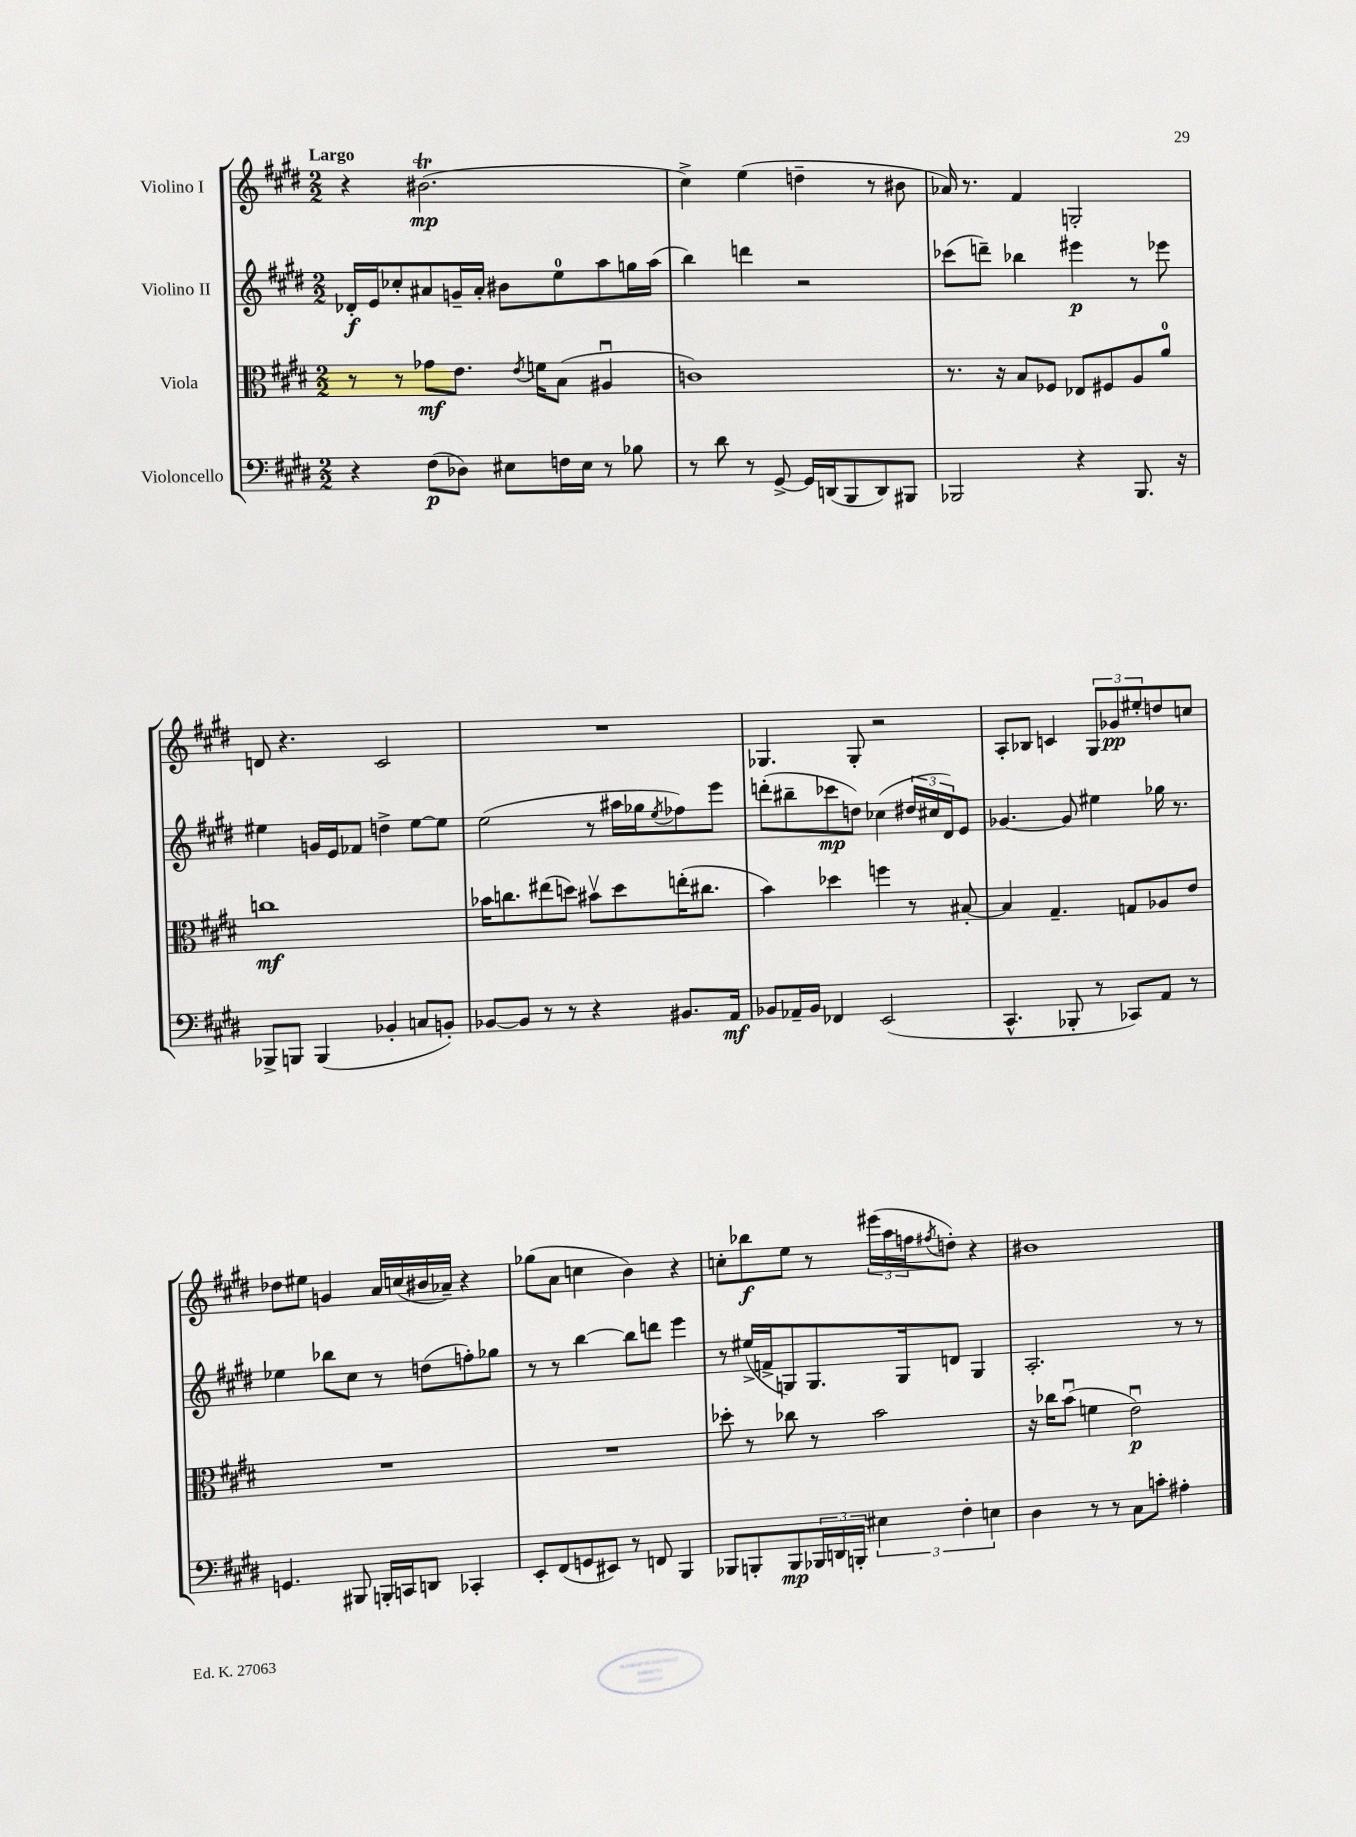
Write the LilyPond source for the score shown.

<<
\new StaffGroup <<
\new Staff = "s0" \with { instrumentName = "Violino I" } {
    \clef treble \key e \major \numericTimeSignature \time 2/2 \tempo "Largo"
    r4 bis'2.\trill\mp( |
    cis''4->) e''4( d''4-- r8 bis'8 |
    aes'16) r8. fis'4 g2-. |
    d'8 r4. cis'2 |
    R1 |
    ges4. ges8-. r2 |
    a8-. bes8 c'4 \tuplet 3/2 { gis8 ges'8\pp eis''8-. } d''8 c''8 |
    des''8 eis''8 g'4 a'16 c''16( bis'16 aes'16--) r4 |
    ges''8( a'8 c''4 b'4) r4 |
    c''8-. bes''8\f e''8 r8 \tuplet 3/2 { eis'''16( a''16 f''16 } \acciaccatura { fis''8 } d''8-.) r4 |
    bis'1 \bar "|." |
}
\new Staff = "s1" \with { instrumentName = "Violino II" } {
    \clef treble \key e \major \numericTimeSignature \time 2/2
    des'16-.\f e'16 ces''8-. ais'8 g'16-- ais'16-. bis'8 e''8-0 a''8 g''16 a''16( |
    b''4) d'''4 r2 |
    ces'''8( d'''8--) bes''4 eis'''4\p r8 ees'''8 |
    eis''4 g'16 e'16 fes'8 d''4-> eis''8~ eis''8 |
    e''2( r8 ais''16 ges''16 \acciaccatura { e''8 } fes''8) e'''8 |
    d'''8-.( bis''8-- ces'''8\mp d''8) ces''4( \tuplet 3/2 { dis''16 cis''16 dis'16) } e'8 |
    ges'4.~ ges'8 eis''4 ges''16 r8. |
    ees''4 bes''8 cis''8 r8 d''8( f''8-.) ges''8 |
    r8 r8 b''4~ b''8 d'''8 e'''4 |
    r8 eis''16->( f'16-> g8) g8. g16 d'8 g4 |
    a2.-. r8 r8 \bar "|." |
}
\new Staff = "s2" \with { instrumentName = "Viola" } {
    \clef alto \key e \major \numericTimeSignature \time 2/2
    r8 r8 ges'8\mf e'8. \acciaccatura { e'8 } f'16 b8( ais4\downbow |
    c'1) |
    r8. r16 b8 fes8 ees8 fis8 a8 a'8-0 |
    c''1\mf |
    bes'16 c''8. eis''8( d''8) bis'8\upbow d''8 e''16-.( cis''8. |
    b'4) des''4 f''4 r8 bis8~-. |
    bis4 gis4.-- g8 aes8 e'8 |
    R1 |
    R1 |
    des''8-. r8 ces''8 r8 b'2 |
    r16 ces''16 b'8\downbow( f'4 e'2\downbow\p) \bar "|." |
}
\new Staff = "s3" \with { instrumentName = "Violoncello" } {
    \clef bass \key e \major \numericTimeSignature \time 2/2
    r4 fis8\p( des8) eis8 f16 eis16 r8 bes8 |
    r8 dis'8 r8 gis,8~-> gis,16 d,16( b,,8 d,8) bis,,8 |
    bes,,2 r4 bes,,8. r16 |
    bes,,8-> b,,8 b,,4( bes,4-. c8 b,8-.) |
    bes,8~ bes,8 r8 r8 r4 bis,8. a,16\mf |
    bes,8 aes,16-- bes,16 fes,4 e,2( |
    cis,4.-^ bes,,8-. r8 ces,8) a,8 r8 |
    g,4. bis,,8 b,,16-. c,16 d,8 ces,4-. |
    e,8-. fis,8( g,8 eis,8) r8 f,8 b,,4 |
    bes,,8 b,,8-. b,,8\mp \tuplet 3/2 { bes,,16 d,16 b,,16-. } \tuplet 3/2 { eis4 fis4-. e4 } |
    dis4 r8 r8 cis8 c'8-. ais4-. \bar "|." |
}
>>
>>
\layout { \context { \Score \remove "Bar_number_engraver" } }
